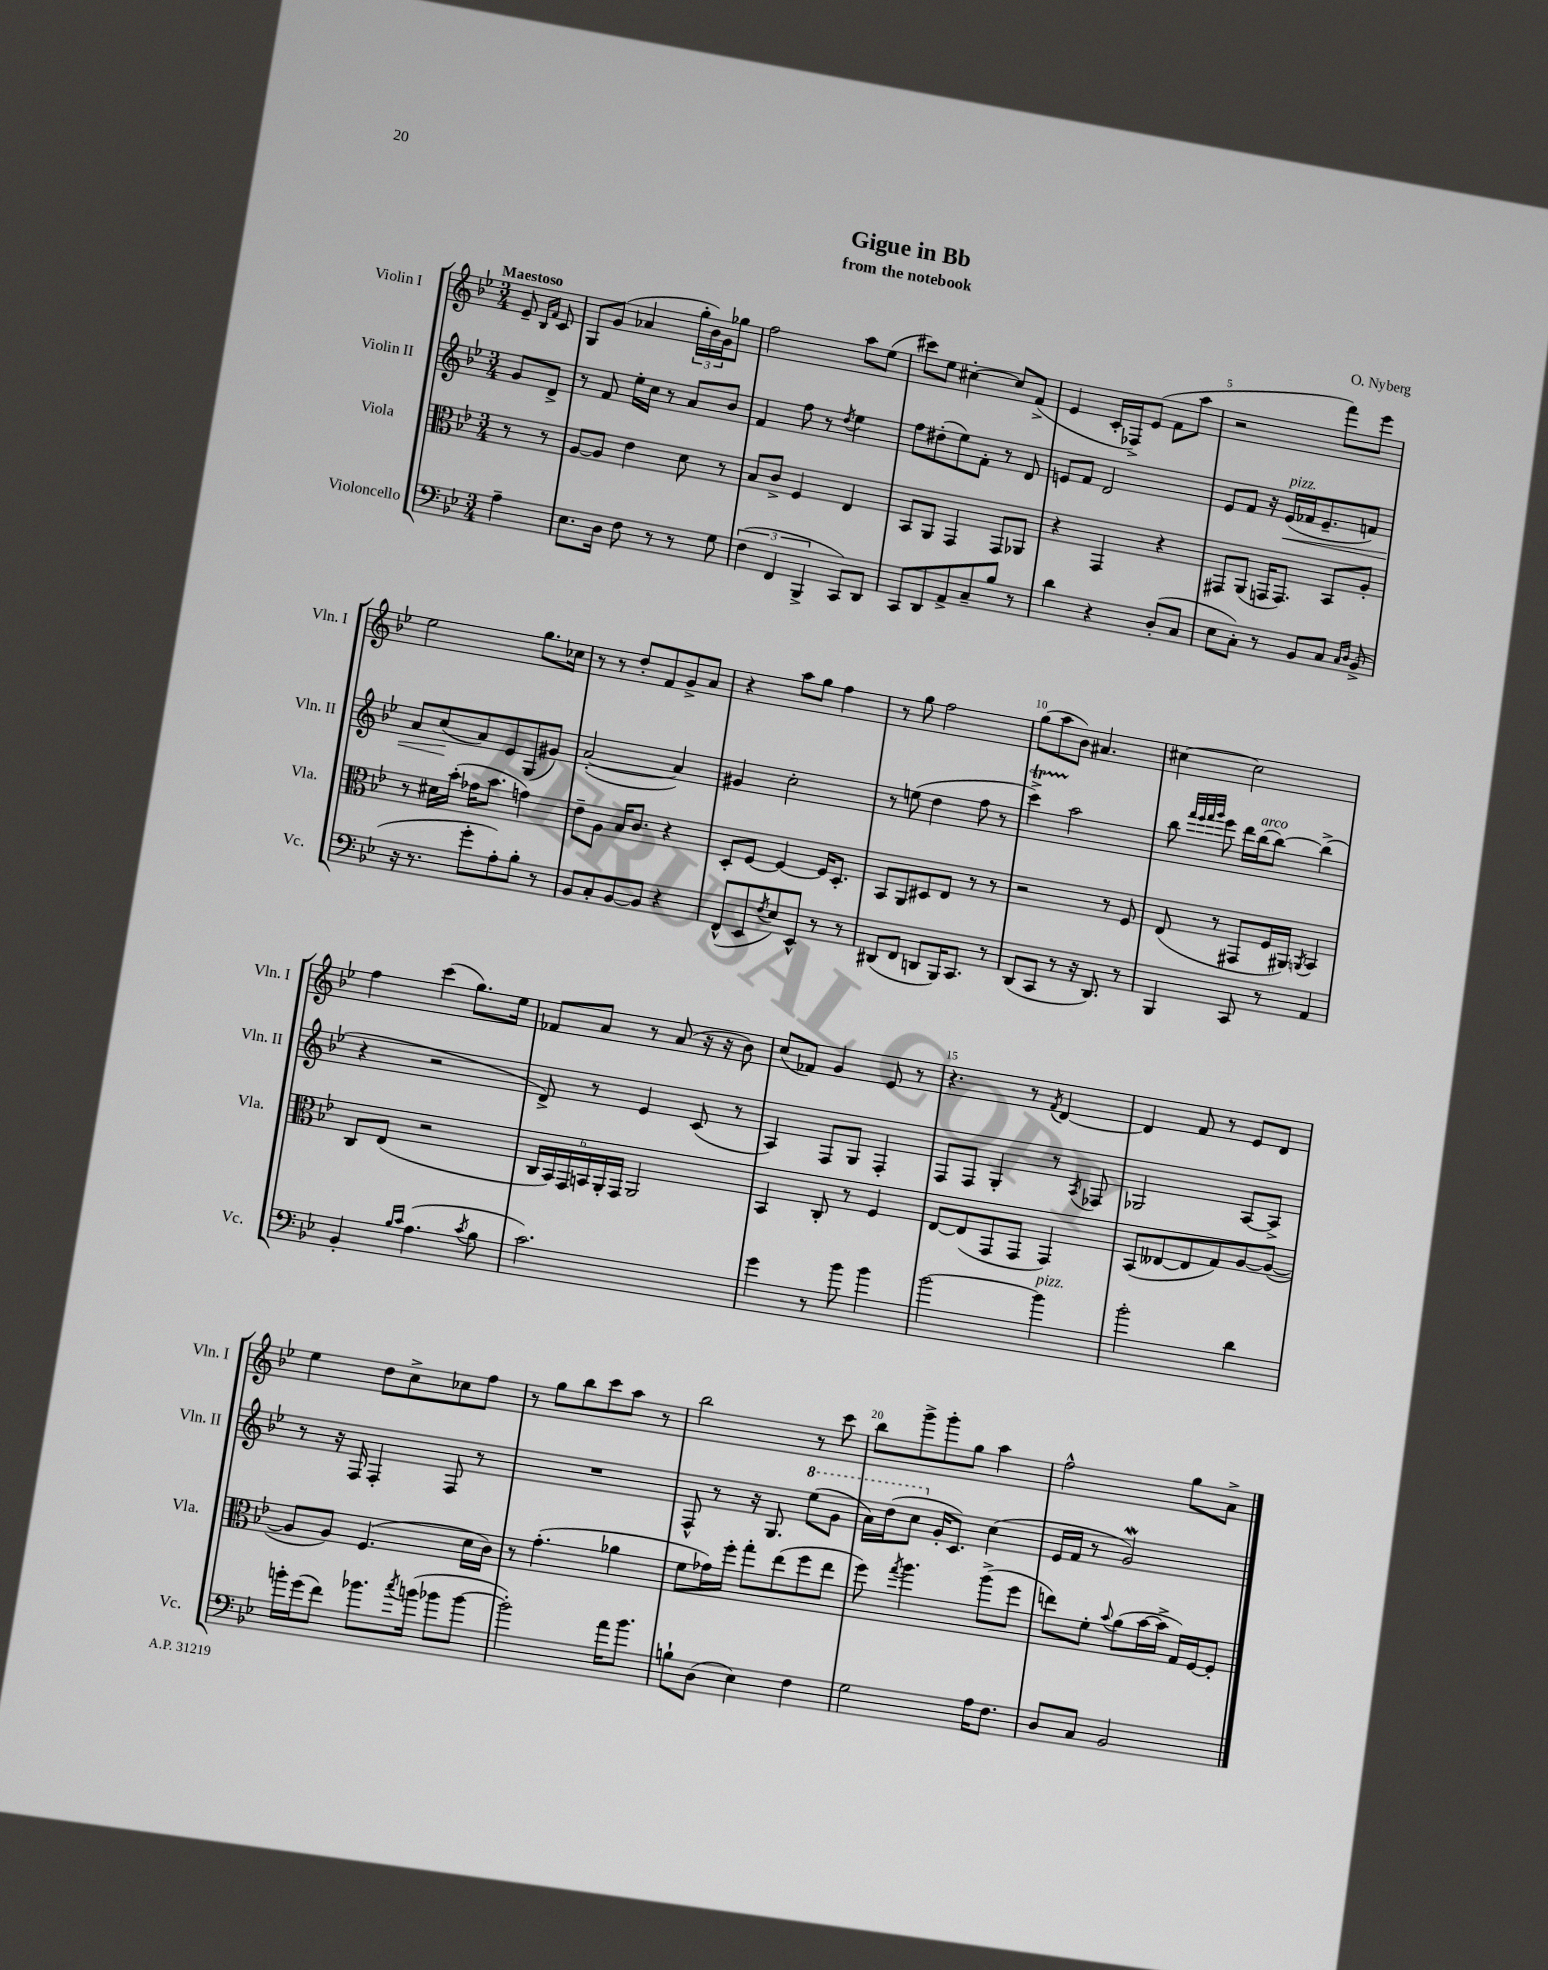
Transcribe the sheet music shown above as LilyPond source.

\header { title = "Gigue in Bb" composer = "O. Nyberg" subtitle = "from the notebook" }
<<
\new StaffGroup <<
\new Staff = "s0" \with { instrumentName = "Violin I" shortInstrumentName = "Vln. I" } {
    \clef treble \key bes \major \numericTimeSignature \time 3/4 \partial 4 \tempo "Maestoso"
    ees'8-- \grace { bes16 f'16 } c'8 |
    g8 g'8( aes'4 \tuplet 3/2 { g''16-. bes'16) g'16 } ges''8 |
    f''2 a''8 ees''8( |
    cis'''8) ees''8 cis''4~-. cis''8 f'8->( |
    ees'4 c'16-. fes16->) ees'8( f'8 a''8 |
    r2 f'''8) ees'''8 |
    ees''2 g''8. ces''16 |
    r8 r8 d''8-. f'8 g'8-> a'8 |
    r4 a''8 g''8 f''4 |
    r8 g''8 f''2 |
    g''8( a''8 bes'8) ais'4. |
    cis''4~ cis''2 |
    f''4 c'''4( g''8.) ees''16 |
    fes'8 a'8 r8 a'8( r16 r16 bes'8) |
    c''8( fes'8) g'4 ees'8 r8 |
    r4. r8 \acciaccatura { f'8 } d'4~ |
    d'4 f'8 r8 ees'8 d'8 |
    ees''4 d''8 c''8-> ces''8 f''8 |
    r8 g''8 bes''8 c'''8 a''8 r8 |
    bes''2 r8 c'''8 |
    bes''8 g'''8-> g'''8-. g''8 a''4 |
    f''2-^ g''8 a'8-> \bar "|." |
}
\new Staff = "s1" \with { instrumentName = "Violin II" shortInstrumentName = "Vln. II" } {
    \clef treble \key bes \major \numericTimeSignature \time 3/4 \partial 4
    g'8 d'8-> |
    r8 f'8 ees''16-. c''16 r8 a'8 bes'8 |
    f'4 f''8 r8 \acciaccatura { d''8 } ees''4 |
    f''8 dis''8-.( ees''8) f'8-. r8 d'8 |
    e'8 f'8 d'2 |
    ees'8 f'8 r16 ees'16\<^\markup { \italic "pizz." }( fes'16 ees'8.-- f'8) |
    a'8 c''8\!( a'8) ees'8 g8( gis'8) |
    a'2~-.( a'4) |
    gis'4 c''2-. |
    r8 e''8( d''4 f''8 r8 |
    c'''4->\startTrillSpan) a''2\stopTrillSpan |
    bes''8 \grace { f'''32 ees'''32 f'''32 g'''32 } ees'''8 d'''16 bes''16^\markup { \italic "arco" }( bes''8~) bes''4->( |
    r4 r2 |
    d'8->) r8 ees'4 c'8( r8 |
    a4) f8 g8 f4-. |
    f8 f8 g4-. r8 \acciaccatura { a8 } fes8 |
    ges2 a8~ a8-> |
    r8 r16 f16 f4-. f8 r8 |
    R2. |
    f8-^ r8 r16 g8. \ottava #1 ees'''8( g''8 |
    a''16) d'''16( c'''8 \ottava #0 g'16-. c'8.) c''4( |
    ees'16 f'16 r8 g'2\mordent) \bar "|." |
}
\new Staff = "s2" \with { instrumentName = "Viola" shortInstrumentName = "Vla." } {
    \clef alto \key bes \major \numericTimeSignature \time 3/4 \partial 4
    r8 r8 |
    a8~ a8 ees'4 d'8 r8 |
    bes8 c'8-> f4 ees4 |
    bes,8 a,8 g,4 g,8 aes,8 |
    r4 g,4 r4 |
    gis,8 a,8( g,16 g,8.) bes,8 a8-. |
    r8 dis'16 bes'16-.( ges'16 bes'8. g'4) |
    ees'8-- a8 bes16 c'8. r4 |
    d8-. f8~ f4~ f16 d8.-. |
    bes,8 a,8 dis8 ees8 r8 r8 |
    r2 r8 f8 |
    ees8( r8 gis,8 f16 ais,16) \acciaccatura { a,8 } bes,4 |
    c8 ees8( r2 |
    \tuplet 6/4 { c16 bes,16) g,16 b,16 a,16-. g,16 } a,2 |
    bes,4 c8-. r8 f4 |
    ees8~ ees8( g,8 g,8 g,4) |
    bes,8( eeses8~ eeses8 g8) a8~ a8~( |
    a8 a8) f4.( d'16 c'16) |
    r8 g'4.-.( aes'4 |
    f'8 ges'16) f''16-. g''8-. ees''8( f''8 ees''8 |
    f''8) \acciaccatura { g''8 } a''4. a''8->( f''8 |
    e''8) f'8-. \appoggiatura { bes'8 } a'8( bes'16~ bes'16-> g16) f16~ f8-. \bar "|." |
}
\new Staff = "s3" \with { instrumentName = "Violoncello" shortInstrumentName = "Vc." } {
    \clef bass \key bes \major \numericTimeSignature \time 3/4 \partial 4
    a4-- |
    ees8. d16 f8 r8 r8 g8 |
    \tuplet 3/2 { f4( f,4 bes,,4-> } c,8) d,8 |
    c,8 d,8 a,8-> c8-- bes8 r8 |
    d'4 r4 d8-.( c8 |
    ees8 c8-.) r8 bes,8 c8 \grace { c16 d16 } bes,8->( |
    r16 r8. g'8-. a8-.) bes8-. r8 |
    bes,8 c8-. bes,8~ bes,8 r4 |
    f,8-^( ees,8 \acciaccatura { f8 } ees8) ees,8-^ r8 r8 |
    dis,8( f,8 d,8 bes,,16) c,8. r8 |
    d,8( c,8 r8 r16 d,8.) r8 |
    bes,,4 c,8 r8 a,4 |
    bes,4-. \grace { bes16 c'16 } a4.( \acciaccatura { c'8 } bes8 |
    c'2.) |
    g'4 r8 bes'8 bes'4 |
    bes'2~ bes'4^\markup { \italic "pizz." } |
    bes'2-. d'4 |
    b'16-. g'16( f'8) bes'8. \acciaccatura { c''8 } b'16( bes'8 bes'8~ |
    bes'2-.) a'16 bes'8. |
    b8-! d8( ees4) f4 |
    g2 a16 f8. |
    d8 c8 bes,2 \bar "|." |
}
>>
>>
\layout { \context { \Score \override BarNumber.break-visibility = ##(#f #t #t) barNumberVisibility = #(every-nth-bar-number-visible 5) } }
